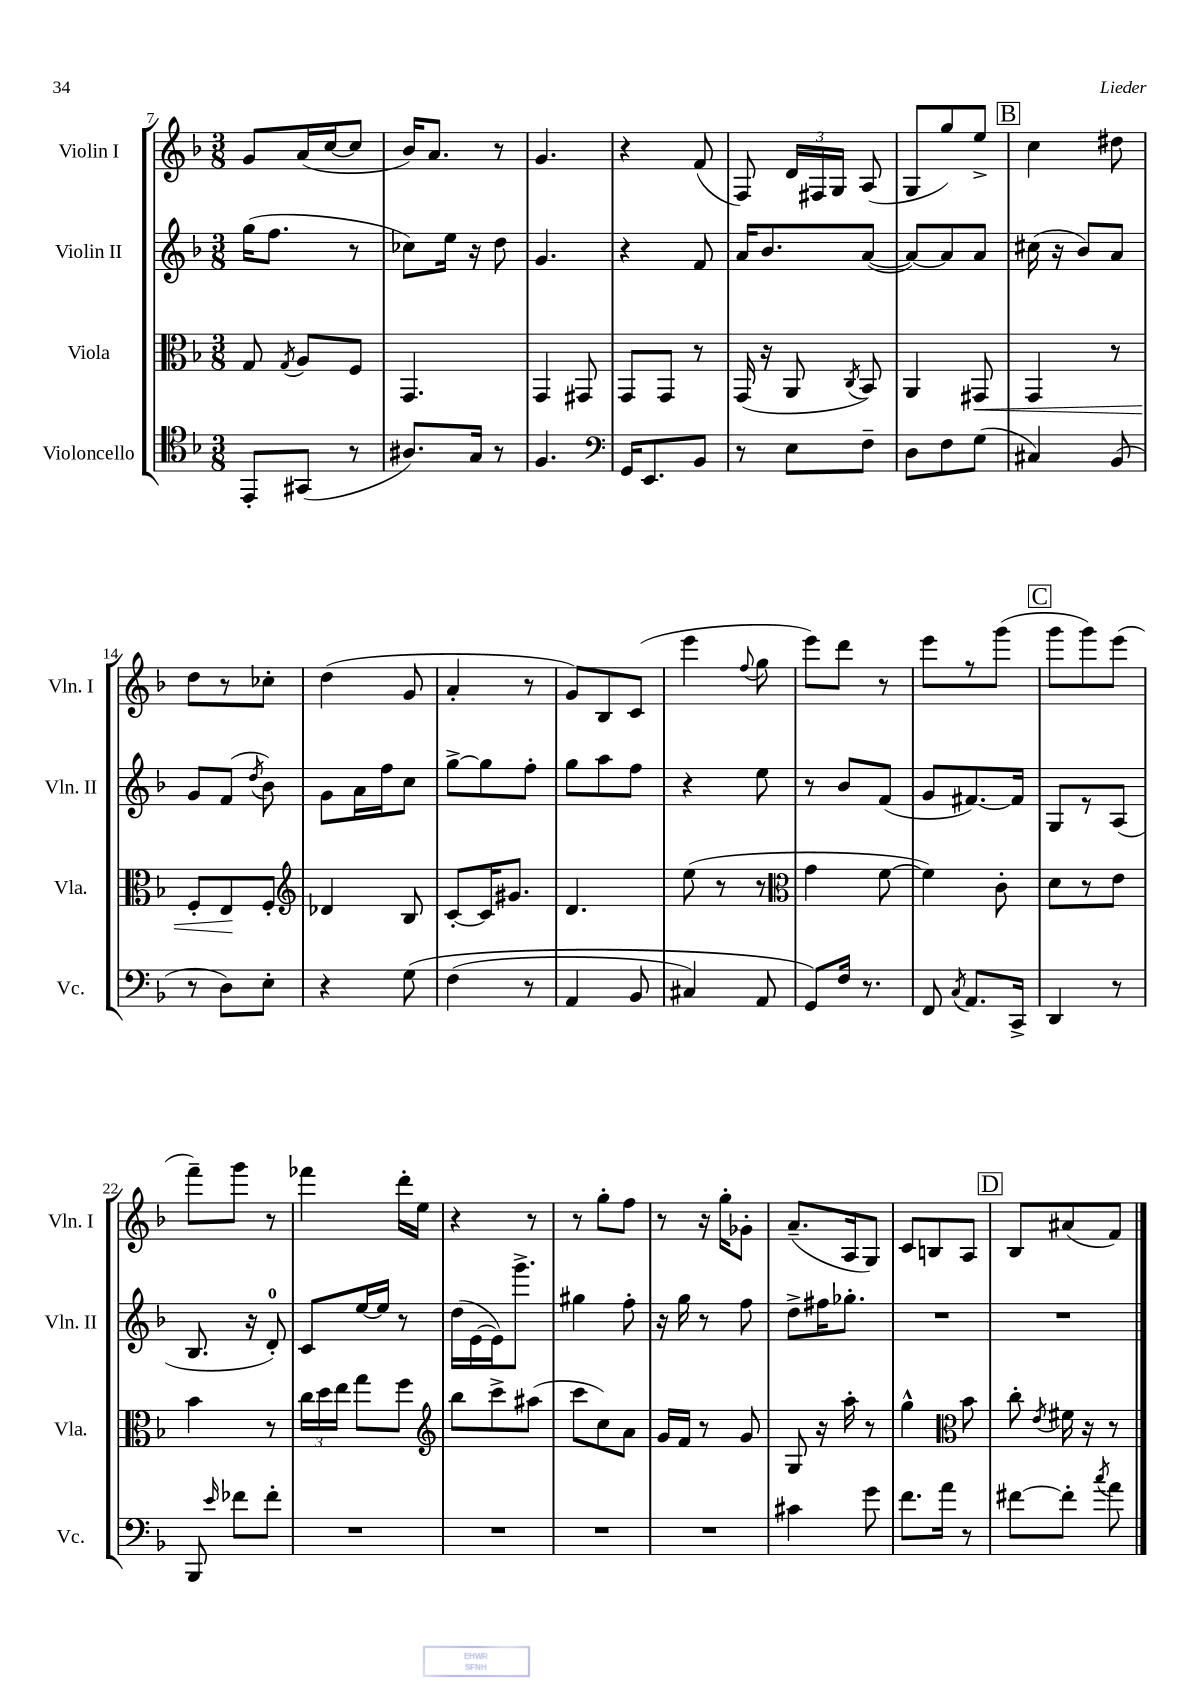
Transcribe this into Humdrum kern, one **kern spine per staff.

**kern	**kern	**dynam	**kern	**kern
*part4	*part3	*part3	*part2	*part1
*staff4	*staff3	*staff3	*staff2	*staff1
*I"Violoncello	*I"Viola	*	*I"Violin II	*I"Violin I
*I'Vc.	*I'Vla.	*	*I'Vln. II	*I'Vln. I
*clefC4	*clefC3	*	*clefG2	*clefG2
*k[b-]	*k[b-]	*	*k[b-]	*k[b-]
*M3/8	*M3/8	*	*M3/8	*M3/8
=7	=7	=7	=7	=7
8EE'/L	8G/	.	(16gg\KL	8g/L
.	.	.	8.ff\J	.
.	8qG/	.	.	.
(8GG#X/J	8A/L	.	.	(16a/L
.	.	.	.	[16cc/J
8r	8F/J	.	8r	8cc/J]
=8	=8	=8	=8	=8
8.A#X/L)	4.GG/	.	8cc-X\L)	16b-/KL)
.	.	.	.	8.a/J
.	.	.	16ee\Jk	.
16G/Jk	.	.	16r	.
8r	.	.	8dd\	8r
=9	=9	=9	=9	=9
4.F/	4GG/	.	4.g/	4.g/
.	8GG#X/	.	.	.
=10	=10	=10	=10	=10
*clefF4	*	*	*	*
16GG/KL	8GG/L	.	4r	4r
8.EE/	.	.	.	.
.	8GG/J	.	.	.
8BB-/J	8r	.	8f/	(8f/
=11	=11	=11	=11	=11
8r	(16GG/	.	16a/KL	8F/)
.	16r	.	8.b-/	.
8E\L	8AA/	.	.	24d/LL
.	.	.	.	24F#X/
.	.	.	.	24G/JJ
.	8qC/	.	.	.
8F~\J	8BB-/)	.	([8a/J	(8A/
=12	=12	=12	=12	=12
8D\L	4AA/	.	8a/L_)	8G/L
8F\	.	.	8a/]	8gg/)
!	!	!LO:HP:b	!	!
(8G\J	8GG#X/	<	8a/J	8ee^/J
!!LO:REH:place=s1:t=B
=13	=13	=13	=13	=13
4C#X/)	4GG/	.	(16cc#X\	4cc\
.	.	.	16r	.
.	.	.	8b-/L)	.
(8BB-/	8r	.	8a/J	8dd#X\
!!LO:LB:g=z
=14	=14	=14	=14	=14
8r	8F'/L	.	8g/L	8dd\L
8D\L)	8E/	.	(8f/J	8r
.	.	.	8qdd/	.
8E'\J	8F'/J	[	8b-\)	8cc-X'\J
=15	=15	=15	=15	=15
*	*clefG2	*	*	*
4r	4d-X/	.	8g\L	(4dd\
.	.	.	16a\L	.
.	.	.	16ff\J	.
(8G\	8B-/	.	8cc\J	8g/
=16	=16	=16	=16	=16
(4F\	[8c'/L	.	[8gg^\L	4a'/
.	16c/K]	.	8gg\]	.
.	8.g#X/J	.	.	.
8r	.	.	8ff'\J	8r
=17	=17	=17	=17	=17
4AA/	4.d/	.	8gg\L	8g/L)
.	.	.	8aa\	8B-/
8BB-/	.	.	8ff\J	(8c/J
=18	=18	=18	=18	=18
4C#X/)	(8ee\	.	4r	4eee\
.	8r	.	.	.
.	.	.	.	8qqff/
8AA/	8r	.	8ee\	8gg\
=19	=19	=19	=19	=19
*	*clefC3	*	*	*
8GG/L)	4g\	.	8r	8eee\L)
16F/Jk	.	.	8b-/L	8ddd\J
8.r	.	.	.	.
.	[8f\	.	(8f/J	8r
=20	=20	=20	=20	=20
8FF/	4f\])	.	8g/L	8eee\L
8qC/	.	.	.	.
8.AA/L	.	.	[8.f#X/)	8r
.	8c'\	.	.	(8ggg\J
16CC^/Jk	.	.	16f#/Jk]	.
!!LO:REH:place=s1:t=C
=21	=21	=21	=21	=21
4DD/	8d\L	.	8G/L	8ggg\L
.	8r	.	8r	8ggg\)
8r	8e\J	.	(8A/J	(8eee\J
!!LO:LB:g=z
=22	=22	=22	=22	=22
8BBB-/	4b-\	.	8.B-/	8fff~\L)
16qqe/	.	.	.	.
8f-X\L	.	.	.	8ggg\J
.	.	.	16r	.
8f-'\J	8r	.	8d'/)	8r
=23	=23	=23	=23	=23
4.r	24cc\LL	.	8c/L	4fff-X\
.	24dd\	.	.	.
.	24ee\JJ	.	.	.
.	8gg\L	.	[16ee/L	.
.	.	.	16ee/JJ]	.
.	8ff\J	.	8r	16ddd'\LL
.	.	.	.	16ee\JJ
=24	=24	=24	=24	=24
*	*clefG2	*	*	*
4.r	8bb-\L	.	(16dd\LL	4r
.	.	.	[16e\	.
.	8ccc^\	.	16e\J])	.
.	.	.	8.ggg^\J	.
.	(8aa#X\J	.	.	8r
=25	=25	=25	=25	=25
4.r	8ccc\L	.	4gg#X\	8r
.	8cc\)	.	.	8gg'\L
.	8a\J	.	8ff'\	8ff\J
=26	=26	=26	=26	=26
4.r	16g/LL	.	16r	8r
.	16f/JJ	.	16gg\	.
.	8r	.	8r	16r
.	.	.	.	16gg'\KL
.	8g/	.	8ff\	8g-X'\J
=27	=27	=27	=27	=27
4c#X\	8G/	.	8dd^\L	(8.a~/L
.	16r	.	16ff#X\K	.
.	16aa'\	.	8.gg-X'\J	16A/k
8g\	8r	.	.	8G/J)
=28	=28	=28	=28	=28
8.f\L	4gg^^\	.	4.r	8c/L
.	.	.	.	8Bn/
16a\Jk	.	.	.	.
*	*clefC3	*	*	*
8r	8b-\	.	.	8A/J
!!LO:REH:place=s1:t=D
=29	=29	=29	=29	=29
[8f#X\L	8cc'\	.	4.r	8B-/L
.	8qe/	.	.	.
8f#'\J]	16f#X\	.	.	(8a#X/
.	16r	.	.	.
8qcc/	.	.	.	.
8a\	8r	.	.	8f/J)
==	==	==	==	==
*-	*-	*-	*-	*-
